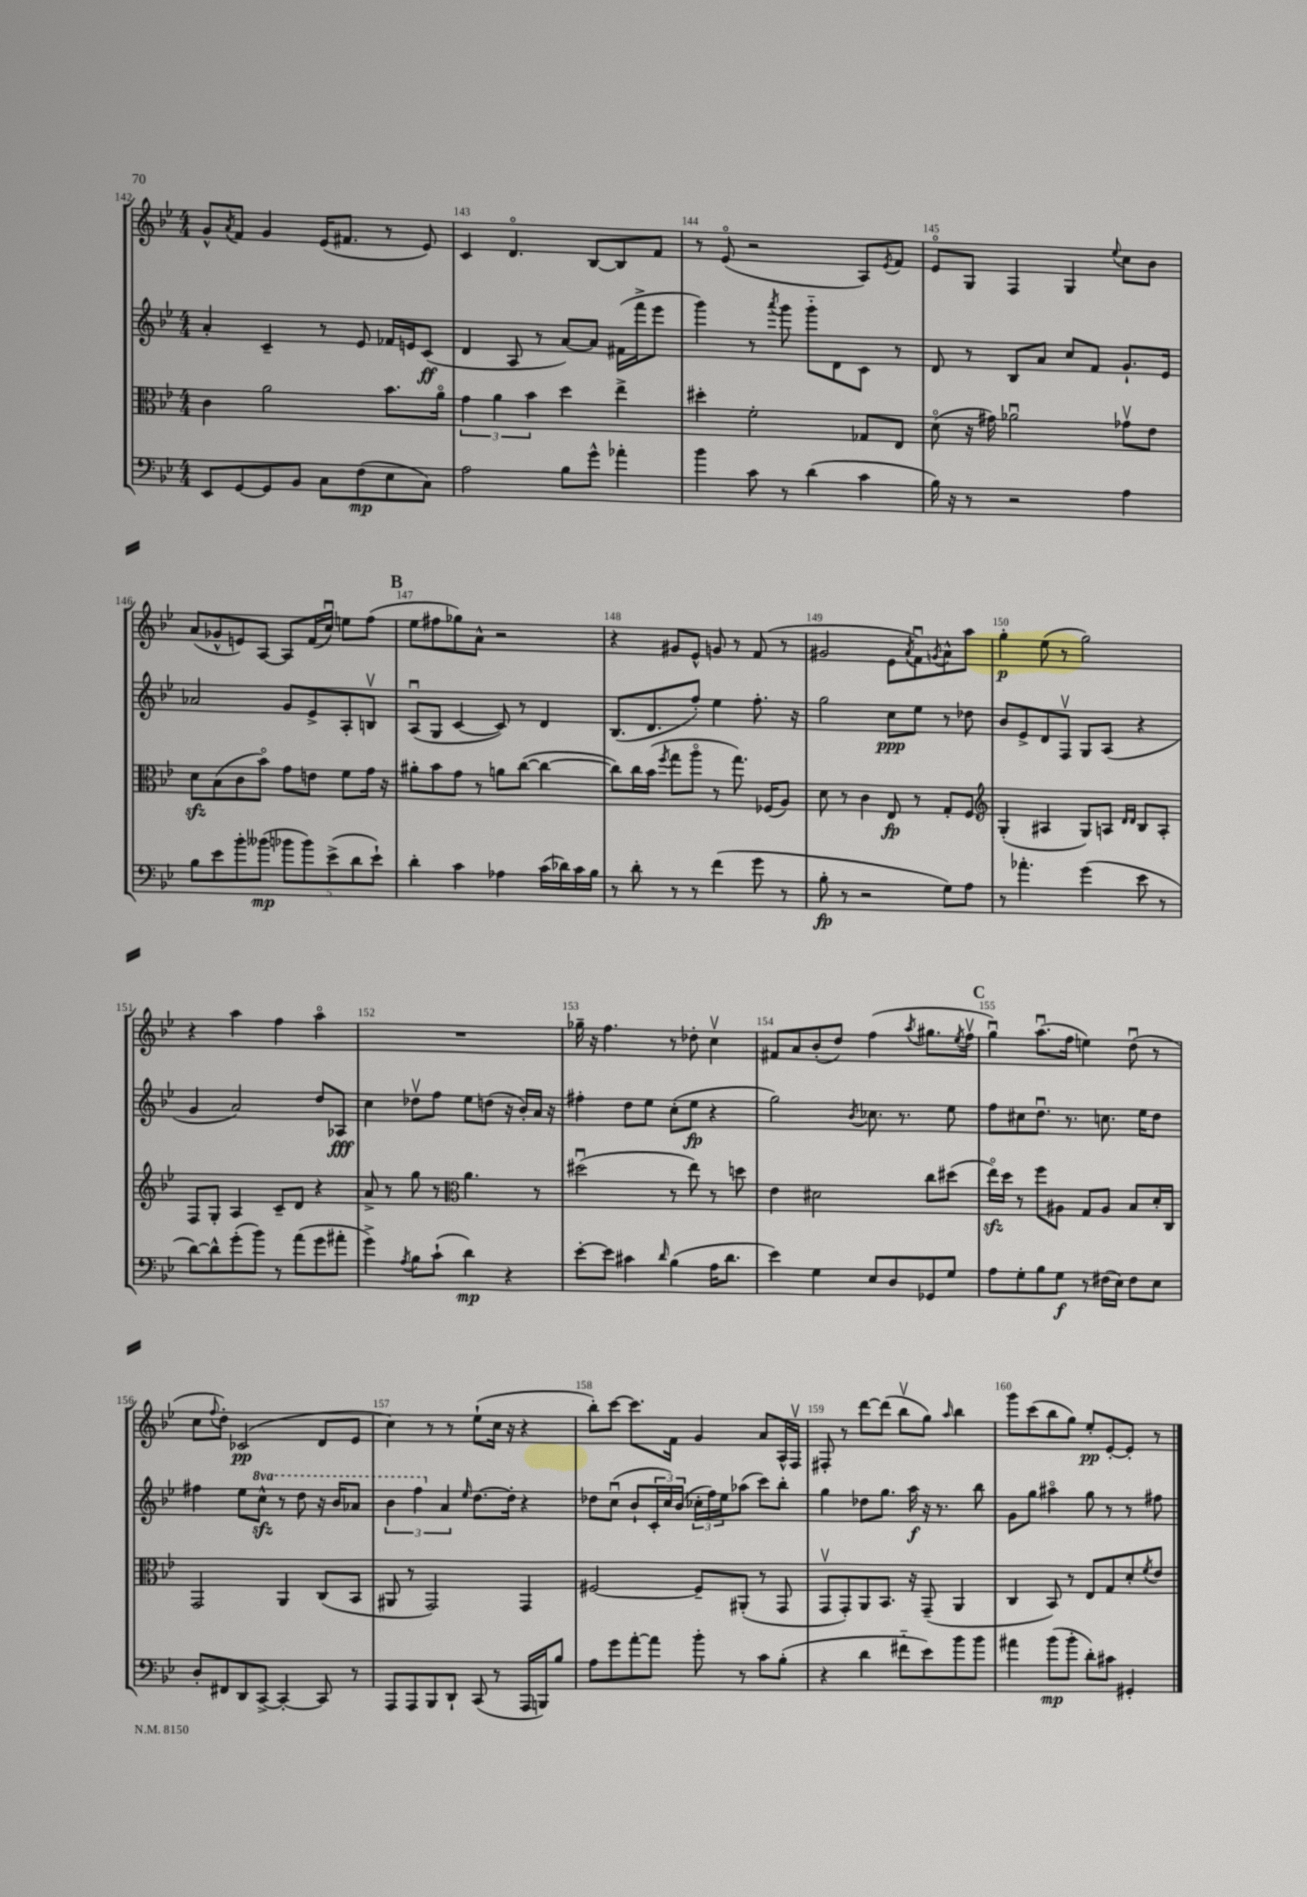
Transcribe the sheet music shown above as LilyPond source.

<<
\new StaffGroup <<
\new Staff = "s0" {
    \clef treble \key bes \major \numericTimeSignature \time 4/4
    g'8-^ \acciaccatura { a'8 } f'8 g'4 ees'16( fis'8. r8 ees'8) |
    c'4 d'4.\flageolet bes8~ bes8 f'8 |
    r8 ees'8\flageolet( r2 a8) \acciaccatura { ees'8 } f'8 |
    ees'8\flageolet g8 f4 g4 \appoggiatura { ees''8 } c''8 bes'8 |
    a'8( ges'8-^ e'8) a8~ a8 f'16( c''16\downbow) e''8 f''8( |
    \mark \markup { \bold "B" } ees''8 fis''8 ges''8) a'8-^ r2 |
    r4 gis'8 ees'8-^ g'8 r8 f'8( r8 |
    gis'2 ees'8 \acciaccatura { a'8 } f'8\downbow) \acciaccatura { g'8 } a'8-^ a''8 |
    g''4-.\p ees''8( r8 g''2) |
    r4 a''4 f''4 a''4\flageolet |
    R1 |
    ges''16-- r16 f''4. r8 des''8-. c''4\upbow |
    fis'8 a'8 bes'8-.( d''8) f''4( \acciaccatura { a''8 } gis''8. \acciaccatura { ees''8 } f''16\upbow |
    \mark \markup { \bold "C" } g''4\downbow) a''8.\downbow( f''16 e''4) d''8\downbow( r8 |
    c''8 \appoggiatura { f''8 } d''8-.) ces'2\pp( d'8 ees'8 |
    c''4) r8 r8 ees''8-!( c''16 r16 r4 |
    bes''8-.) c'''8~ c'''8. f'16 g'4 a'8 a16-^ f16\upbow |
    fis8-. r8 d'''8~ d'''8( bes''8\upbow g''8) \grace { a''16 } bes''4 |
    g'''8 c'''8( bes''8 g''8) ees''8-.\pp ees'8~-. ees'8-. r8 \bar "|." |
}
\new Staff = "s1" {
    \clef treble \key bes \major \numericTimeSignature \time 4/4 \set Staff.ottavationMarkups = #ottavation-simple-ordinals
    a'4-. c'4-- r8 ees'8 fes'16 e'16 c'8\ff( |
    d'4 a8 r8 a'8~) a'8 fis'16( f'''16-> ees'''8 |
    g'''4) r8 \acciaccatura { a'''8 } g'''8 g'''8-_ d'8 c'8 r8 |
    d'8 r8 bes8 a'8 c''8 f'8 g'8.-! ees'16 |
    aes'2 g'8 ees'8-> a8-. b8\upbow |
    \mark \markup { \bold "B" } a8\downbow( g8 c'4~ c'8) r8 d'4 |
    bes8.( d'8. f''8-.) ees''4 f''8.-. r16 |
    g''2 c''8\ppp ees''8 r8 des''8 |
    bes'8 ees'8-> d'8 f8\upbow g8 a8( r4 |
    g'4 a'2) d''8 aes8\fff |
    c''4 des''8\upbow f''8 ees''8 d''8( r16 bes'16-.) a'16 r16 |
    fis''4-. d''8 ees''8 c''8-.( ees''8\fp r4 |
    g''2) \acciaccatura { bes'8 } ces''8. r8. ees''8 |
    \mark \markup { \bold "C" } f''8 cis''8 d''8.\downbow r8. c''8. ees''16 d''8 |
    fis''4 ees''8 \ottava #1 c'''8-^\sfz r8 d'''8 r16 bes''16 aes''8 |
    \tuplet 3/2 { bes''4 f'''4 \ottava #0 a'4 } \grace { ees''16 } d''8.~ d''16-. r4 |
    des''8 c''8\downbow( bes'8-! \tuplet 3/2 { c'16-. c''16) bes'16( } \tuplet 3/2 { ces''16-. f''16) ees''16 } aes''8( c'''8) bes''8-. |
    g''4 des''8 g''8. a''16\f r16 r8. bes''8 |
    g'8 g''8 ais''4\flageolet g''8 r8 r8 fis''8 \bar "|." |
}
\new Staff = "s2" {
    \clef alto \key bes \major \numericTimeSignature \time 4/4
    c'4 a'2 bes'8. a'16\flageolet |
    \tuplet 3/2 { g'4 a'4 bes'4 } d''4 ees''4-> |
    dis''4-. f'2-. ges8 ees8 |
    d'8\flageolet( r16 gis'16) aes'2\downbow ges'8\upbow ees'8 |
    d'8\sfz bes8( c'8 bes'8\flageolet) g'8 e'8 f'8 g'16 r16 |
    \mark \markup { \bold "B" } ais'8-. bes'8 g'8 r8 a'8 c''8~( c''4~ |
    c''8) c''16 bes'16( \acciaccatura { f''8 } g''8 a''8\flageolet r8 g''8.) fes16( a8) |
    d'8 r8 c'4 ees8\fp r8 g8-. f8 |
    \clef treble g4-.( ais4 g8) a8 \grace { d'16 d'16 } bes8 a8-. |
    f8 g8-. a4 c'8-- d'8 r4 |
    a'8-> r8 g''8 r8 \clef alto a'4. r8 |
    dis''2\downbow( r8 ees''8) r8 d''8 |
    ees'4 dis'2 c''8 dis''8( |
    \mark \markup { \bold "C" } ees''16\flageolet\sfz) d''16 r8 f''8 ais8 g8 ais8 bes8 d'16-. c16 |
    g,2 a,4 c8( bes,8 |
    ais,8 r8 g,2) g,4 |
    fis2~ fis8-- ais,8-.( r8 g,8 |
    g,8\upbow g,8-.) a,8 bes,8. r16 g,8--( a,4 |
    c4 bes,8) r8 ees8 g8 d'8-. \acciaccatura { f'8 } ees'8 \bar "|." |
}
\new Staff = "s3" {
    \clef bass \key bes \major \numericTimeSignature \time 4/4
    ees,8 g,8~ g,8 bes,8 c8 f8\mp( ees8 c8) |
    a2 bes8 g'8-^ aes'4-. |
    bes'4 c'8 r8 d'4( c'4 |
    bes16) r16 r8 r2 a4 |
    bes8 ees'8 bes'8-. beses'8\mp( \tuplet 5/4 { bes'8 bes'8) ees'8->( d'8 ees'8-!) } |
    \mark \markup { \bold "B" } d'4-. c'4 aes4 c'16( des'16) c'16 bes16 |
    r8 d'8-. r8 r8 f'4( g'8 r8 |
    bes8-.\fp r8 r2 g8) a8 |
    r8 aes'4.-. g'4( ees'8 r8 |
    d'8~) d'8-^ g'8-.( bes'8) r8 a'8( g'8 ais'8-. |
    g'4->) \acciaccatura { a8 } bes8 c'8-!( d'4\mp) r4 |
    ees'8~-. ees'8 cis'4 \grace { d'16 } bes4( a16 d'8. |
    ees'4) g4 ees8 d8 ges,8 g8 |
    \mark \markup { \bold "C" } a8 g8-. bes8 g8\f r8 fis16( ees16) fis8 ees8 |
    d8-. fis,8 d,8 c,8~-> c,4~-. c,8 r8 |
    a,,8 a,,8 bes,,8 d,8-! c,8( r8 a,,16 b,,16) bes8 |
    a8 g'8 a'8~-. a'8 bes'8-. r8 c'8 bes8-.( |
    r4 d'4 fis'8-_ ees'8) bes'8 bes'8 |
    ais'4 bes'8\mp( bes'8-. d'8-.) cis'8 gis,4-. \bar "|." |
}
>>
>>
\layout { \context { \Score currentBarNumber = #142 \override BarNumber.break-visibility = ##(#f #t #t) barNumberVisibility = #all-bar-numbers-visible } }
